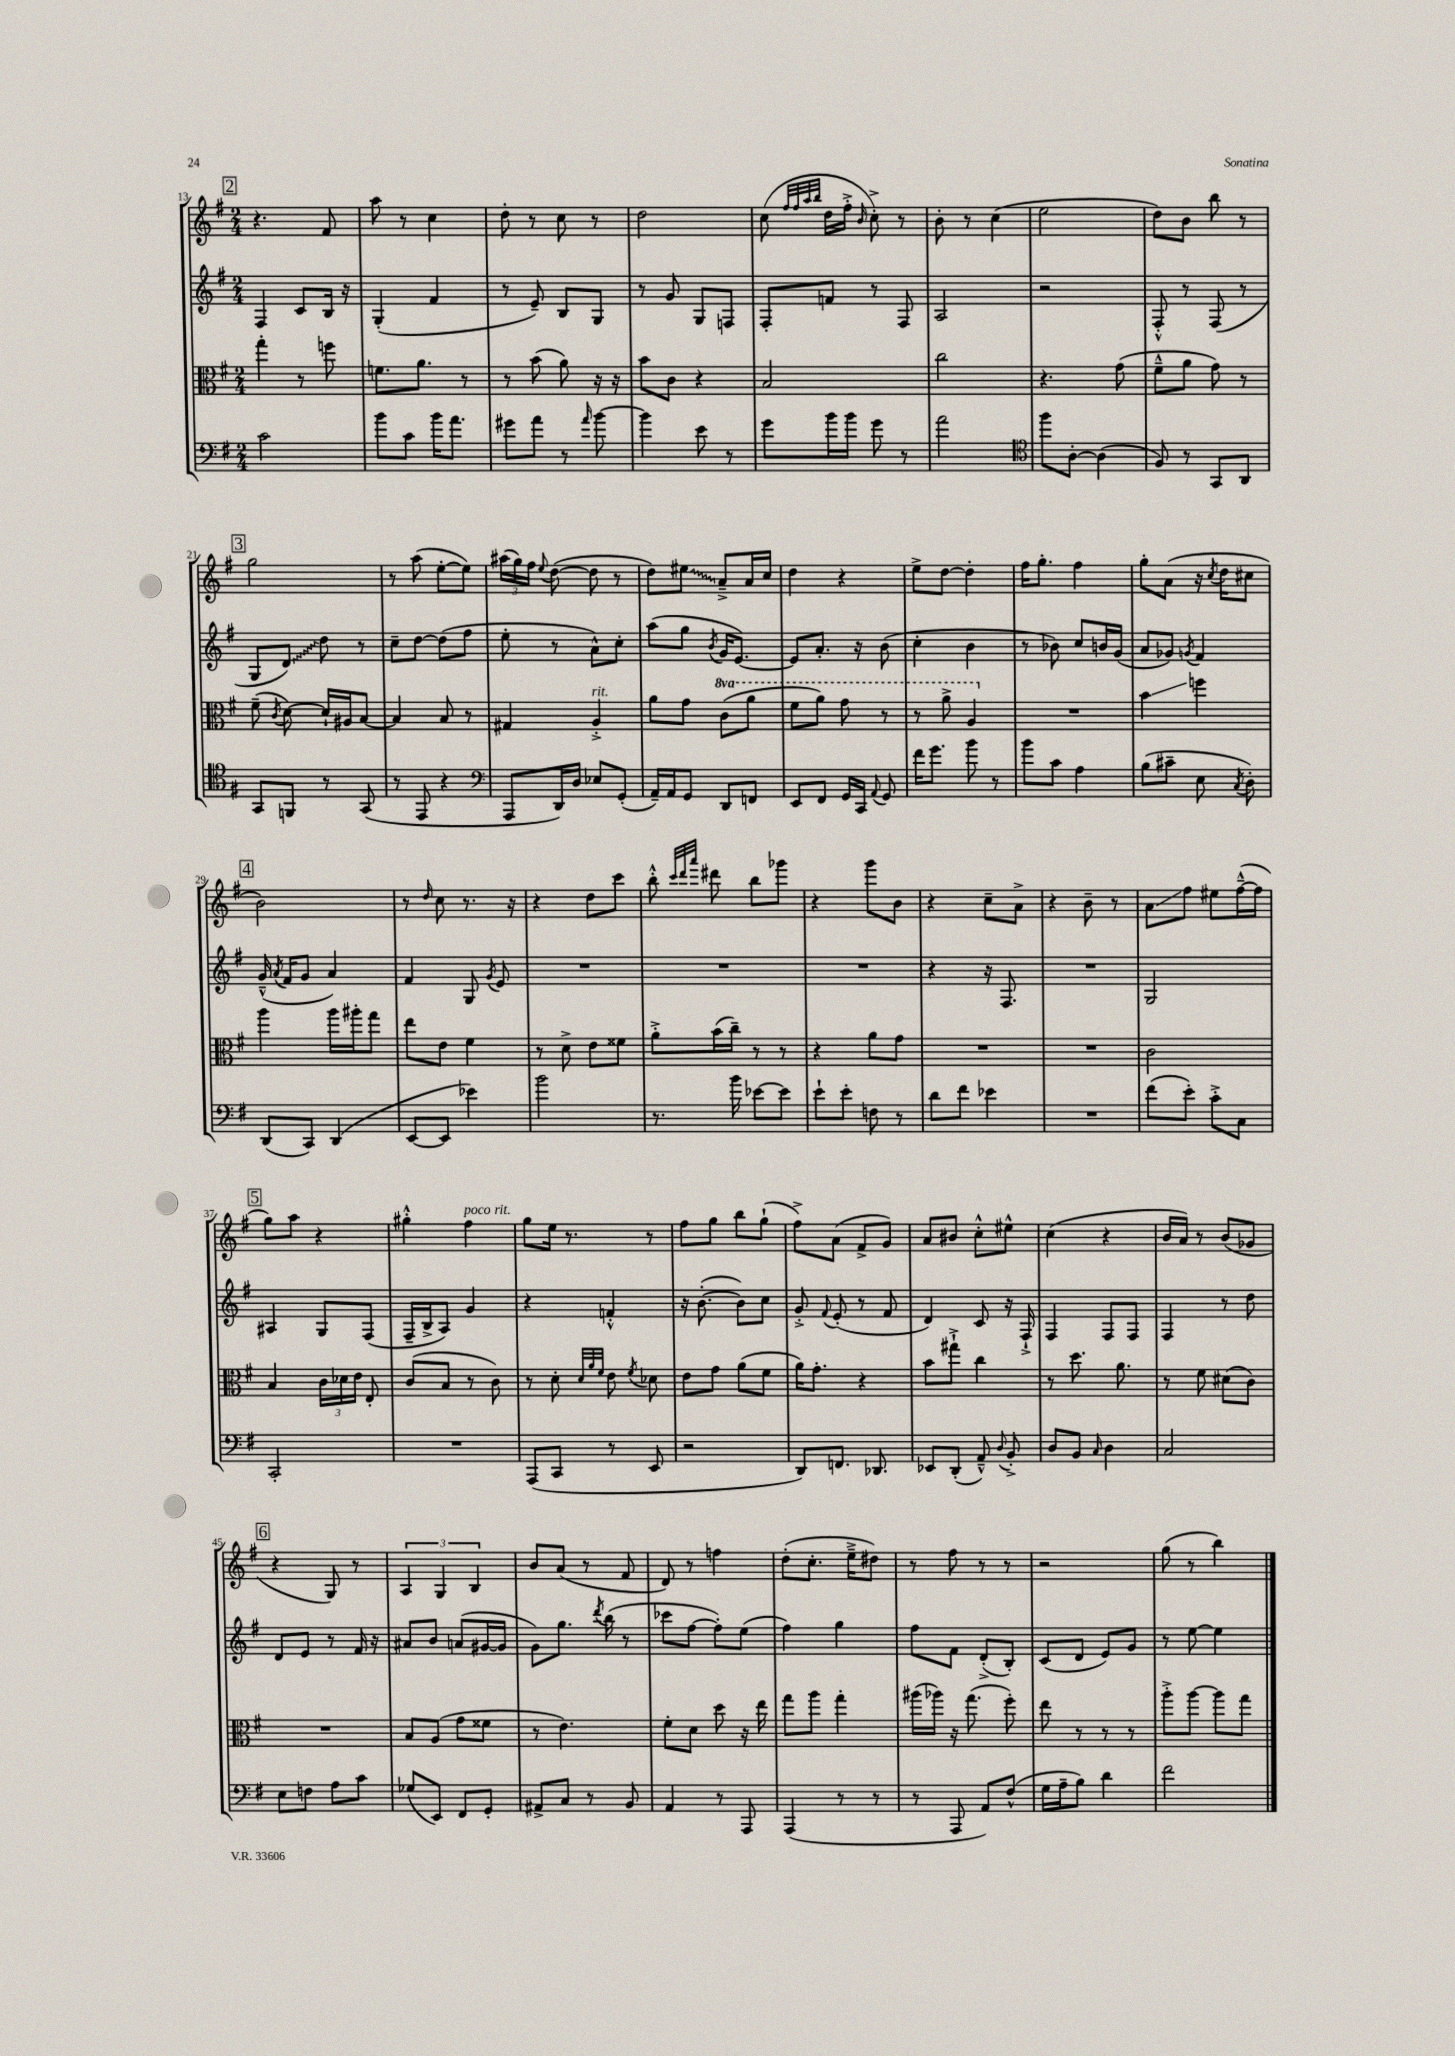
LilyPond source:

<<
\new StaffGroup <<
\new Staff = "s0" {
    \clef treble \key g \major \numericTimeSignature \time 2/4
    \autoBeamOff \mark \markup { \box "2" } r4. fis'8 |
    a''8 r8 c''4 |
    d''8-. r8 c''8 r8 |
    d''2 |
    c''8( \grace { fis''32[ fis''32 a''32 b''32] } d''16[ fis''16]-.-> \grace { b'16 } c''8-.->) r8 |
    b'8-. r8 c''4( |
    e''2 |
    d''8[) b'8] b''8 r8 |
    \mark \markup { \box "3" } g''2 |
    r8 a''8( e''8[~-. e''8]) |
    \tuplet 3/2 { ais''16[( g''16) fis''16] } \appoggiatura { e''8 } d''8~( d''8 r8 |
    d''8[) \once \override Glissando.style = #'zigzag eis''8]\glissando a'8[---> a'16 c''16] |
    d''4 r4 |
    e''8[-> d''8]~ d''4-. |
    fis''16[ g''8.]-. fis''4 |
    g''8[-. a'8]( r16 \acciaccatura { c''8 } d''16[ cis''8] |
    \mark \markup { \box "4" } b'2) |
    r8 \grace { d''16 } c''8 r8. r16 |
    r4 d''8[ c'''8] |
    b''8-.-^ \grace { c'''32[ d'''32 a'''32] } dis'''8 b''8[ ges'''8] |
    r4 g'''8[ b'8] |
    r4 c''8[-- a'8]-> |
    r4 b'8-- r8 |
    a'8[\glissando fis''8] eis''8[ fis''16~---^( fis''16] |
    \mark \markup { \box "5" } g''8[) a''8] r4 |
    gis''4-.-^ fis''4^\markup { \italic "poco rit." } |
    g''8[ e''16] r8. r8 |
    fis''8[ g''8] b''8[ g''8]-!( |
    fis''8[->) a'8]( fis'8[-> g'8]) |
    a'8[ bis'8] c''8[-.-^ eis''8]-^ |
    c''4( r4 |
    b'16[ a'16]) r8 b'8[( ges'8] |
    \mark \markup { \box "6" } r4 g8) r8 |
    \tuplet 3/2 { a4 g4 b4 } |
    b'8[ a'8]( r8 fis'8 |
    d'8) r8 f''4 |
    d''8[-.( c''8.]-. e''16[---> dis''8]) |
    r8 fis''8 r8 r8 |
    r2 |
    g''8( r8 b''4) \bar "|." |
}
\new Staff = "s1" {
    \clef treble \key g \major \numericTimeSignature \time 2/4
    \autoBeamOff \mark \markup { \box "2" } fis4 c'8[ b16] r16 |
    g4-.( fis'4 |
    r8 e'8--) b8[ g8] |
    r8 g'8 g8[ f8] |
    fis8[-. f'8] r8 fis8 |
    a2 |
    r2 |
    fis8-.-^ r8 fis8( r8 |
    \mark \markup { \box "3" } g8[ \once \override Glissando.style = #'zigzag d'8]\glissando) d''8 r8 |
    c''8[-- d''8]~ d''8[( fis''8] |
    e''8-. r8 a'8[-^) c''8]-. |
    a''8[( g''8] \acciaccatura { b'8 } g'16[ e'8.]~) |
    e'8[ a'8.]-. r16 b'8( |
    c''4-. b'4 |
    r8 bes'8) c''8[ b'16 g'16]( |
    a'8[ ges'8]) \acciaccatura { g'8 } fis'4 |
    \mark \markup { \box "4" } g'16---^( \acciaccatura { a'8 } fis'16[ g'8] a'4) |
    fis'4 g8 \acciaccatura { g'8 } e'8 |
    R2 |
    R2 |
    R2 |
    r4 r16 fis8. |
    R2 |
    g2 |
    \mark \markup { \box "5" } ais4 g8[ fis8]( |
    fis16[-- b16-> a8]) g'4 |
    r4 f'4-.-^ |
    r16 b'8.~-.( b'8[) c''8] |
    g'8-.-> \appoggiatura { fis'8 } e'8-.( r8 fis'8 |
    d'4) c'8 r16 fis16-!-> |
    fis4 fis8[ fis8] |
    fis4 r8 d''8 |
    \mark \markup { \box "6" } d'8[ e'8] r8 fis'16 r16 |
    ais'8[ b'8] a'8[( gis'16~ gis'16] |
    g'8[) g''8.] \acciaccatura { d'''8 } b''16( r8 |
    ces'''8[ fis''8]~ fis''8[-.) e''8]( |
    fis''4) g''4 |
    fis''8[ fis'8] d'8[-.->( b8]-.) |
    c'8[( d'8] e'8[) g'8] |
    r8 e''8~ e''4 \bar "|." |
}
\new Staff = "s2" {
    \clef alto \key g \major \numericTimeSignature \time 2/4 \set Staff.ottavationMarkups = #ottavation-simple-ordinals
    \autoBeamOff \mark \markup { \box "2" } g''4-. r8 f''8 |
    f'8.[ a'8.] r8 |
    r8 b'8( a'8) r16 r16 |
    b'8[ c'8] r4 |
    b2 |
    c''2 |
    r4. g'8( |
    fis'8[---^ a'8] g'8) r8 |
    \mark \markup { \box "3" } fis'8--( \acciaccatura { c'8 } d'8~) d'16[-! ais16 b8]~ |
    b4 b8 r8 |
    gis4 a4-.->^\markup { \italic "rit." } |
    a'8[ g'8] \ottava #1 c''8[( a''8] |
    fis''8[ a''8]) g''8 r8 |
    r8 a''8-> a'4 \ottava #0 |
    R2 |
    b'4\glissando f''4 |
    \mark \markup { \box "4" } a''4 a''16[ ais''16-. g''8] |
    e''8[ e'8] fis'4 |
    r8 d'8-> e'8[ fisis'8] |
    a'8[-.-> b'16( c''16]--) r8 r8 |
    r4 a'8[ g'8] |
    R2 |
    R2 |
    c'2 |
    \mark \markup { \box "5" } b4 \tuplet 3/2 { c'16[ des'16 e'16] } e8-. |
    c'8[( b8] r8 c'8) |
    r8 d'8-. \grace { d'32[ a'32 fis'32] } e'8 \acciaccatura { fis'8 } des'8 |
    e'8[ g'8] a'8[( fis'8] |
    a'16[) g'8.]-. r4 |
    b'8[ gis''8]-!-> c''4 |
    r8 d''8. a'8. |
    r8 fis'8 dis'8[( c'8]) |
    \mark \markup { \box "6" } R2 |
    b8[ a8]( g'8[ fisis'8] |
    r8 e'4.) |
    fis'8[-. d'8] d''8 r16 e''16 |
    g''8[ a''8] g''4-. |
    ais''16[( aes''16]) r16 g''8.( fis''8-.) |
    e''8 r8 r8 r8 |
    a''8[-.-> a''8]~ a''8[ g''8] \bar "|." |
}
\new Staff = "s3" {
    \clef bass \key g \major \numericTimeSignature \time 2/4
    \autoBeamOff \mark \markup { \box "2" } c'2 |
    b'8[ c'8] b'16[ a'8.] |
    gis'8[ a'8] r8 \grace { a'16 } b'8~ |
    b'4 e'8 r8 |
    g'8[ b'16 b'16] g'8 r8 |
    a'2 |
    \clef tenor fis''8[ a8]~-. a4( |
    fis8) r8 g,8[ a,8] |
    \mark \markup { \box "3" } g,8[ f,8] r8 g,8( |
    r8 e,8 r4 |
    \clef bass a,,8[ d,16) d16] ees8[ g,8]-.( |
    a,16[--) a,16 g,8] d,8[ f,8] |
    e,8[ fis,8] g,16[ c,16] \appoggiatura { a,8 } g,8 |
    fis'16[ g'8.] b'8 r8 |
    b'8[ c'8] a4 |
    b8[( cis'8]-- e8 \acciaccatura { c8 } d8-.) |
    \mark \markup { \box "4" } d,8[( c,8]) d,4( |
    e,8[~ e,8] ees'4) |
    b'2 |
    r8. b'16 ees'8[~ ees'8] |
    e'8[-! e'8]-. f8 r8 |
    d'8[ fis'8] ees'4 |
    R2 |
    fis'8[( e'8]-.) c'8[-.-> c8] |
    \mark \markup { \box "5" } c,2-. |
    R2 |
    a,,8[( c,8] r8 e,8 |
    r2 |
    d,8[) f,8.] des,8. |
    ees,8[ d,8]-.( a,8---^) \appoggiatura { d8 } b,8-.-> |
    d8[ b,8] \grace { c16 } d4 |
    c2 |
    \mark \markup { \box "6" } e8[ f8] a8[ c'8] |
    ges8[( e,8]) fis,8[ g,8]-. |
    ais,8[-> c8] r8 b,8 |
    a,4 r8 a,,8 |
    a,,4( r8 r8 |
    r8 a,,8 a,8[) fis8]-^( |
    g16[ a16-- b8]) d'4 |
    fis'2 \bar "|." |
}
>>
>>
\layout { \context { \Score currentBarNumber = #13 } }
